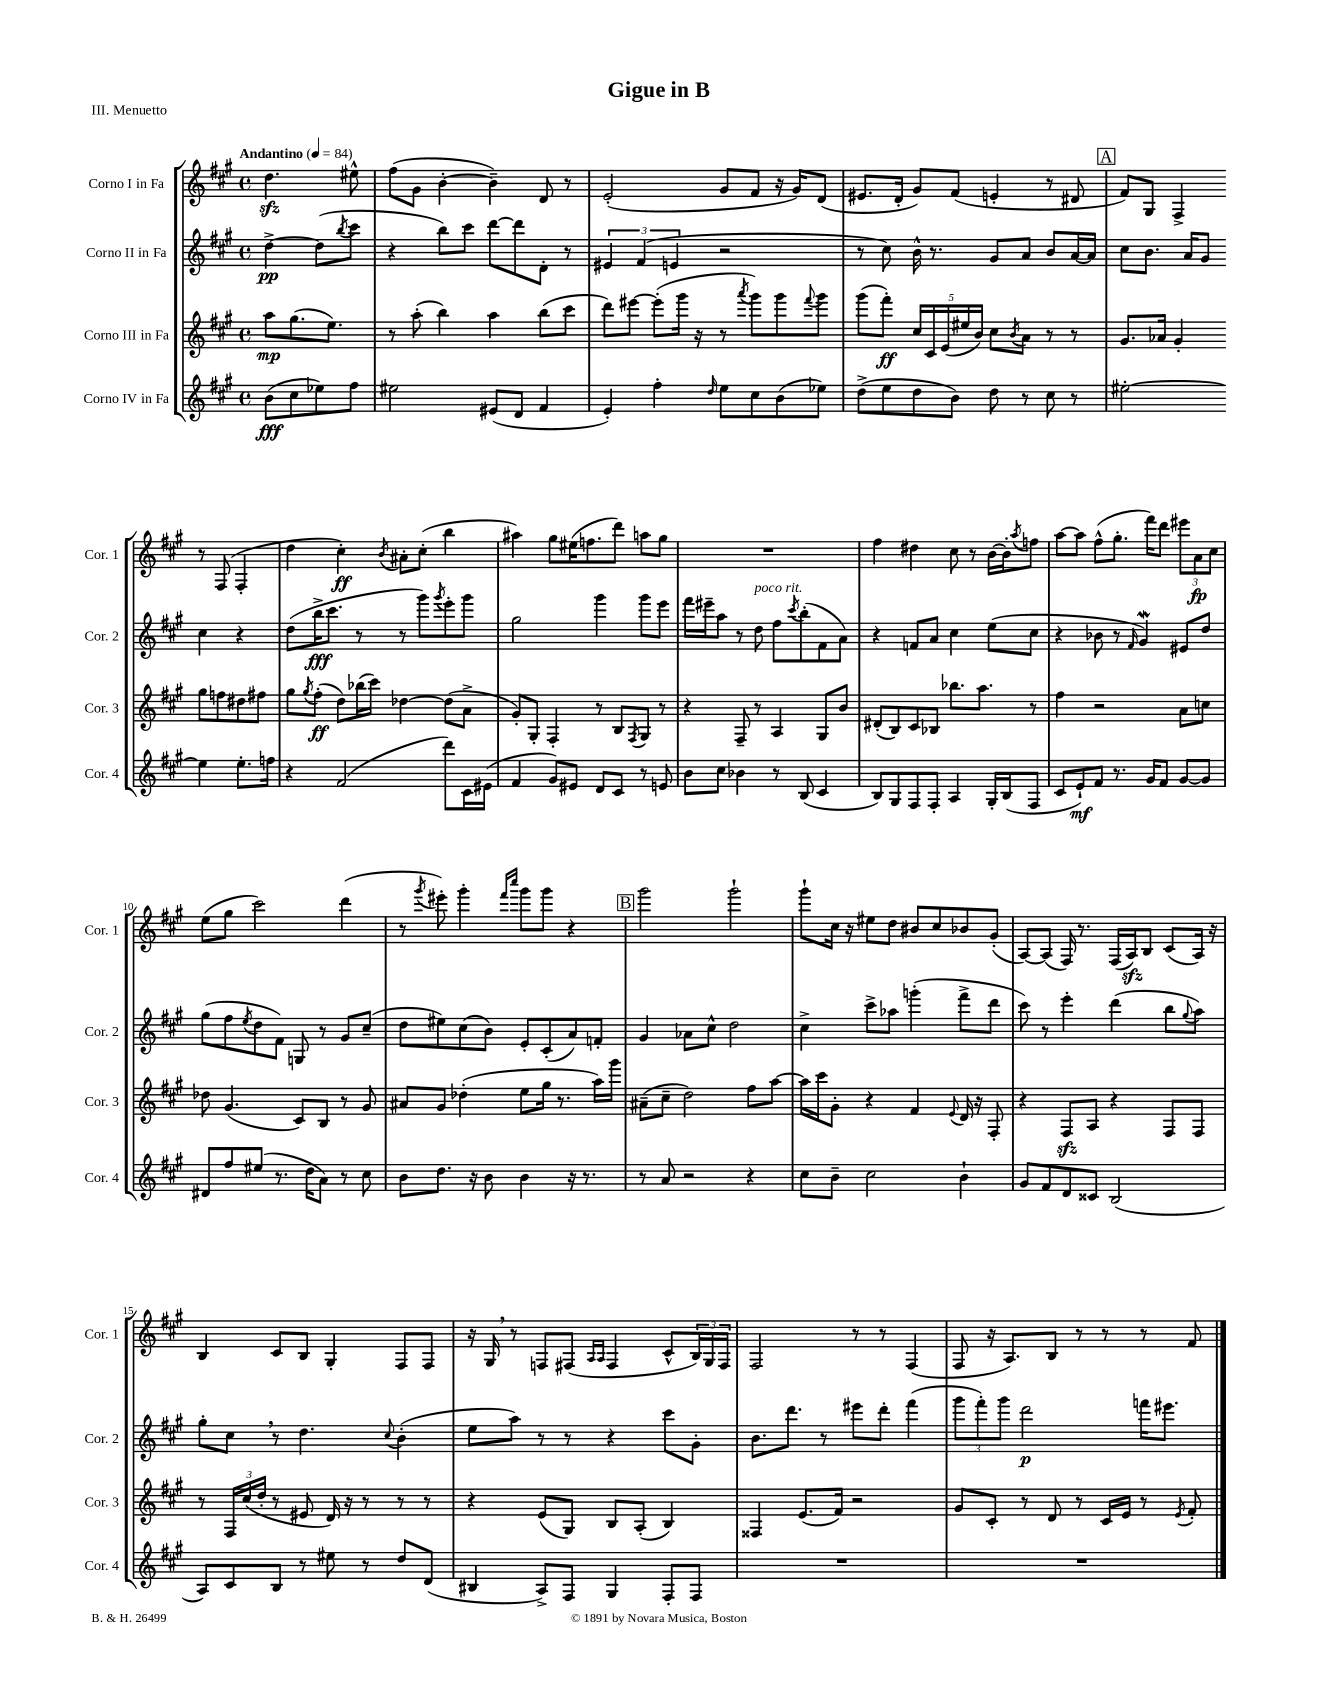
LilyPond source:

\header { title = "Gigue in B" piece = "III. Menuetto" }
<<
\new StaffGroup <<
\new Staff = "s0" \with { instrumentName = "Corno I in Fa" shortInstrumentName = "Cor. 1" } {
    \clef treble \key a \major \defaultTimeSignature \time 4/4 \partial 2 \tempo "Andantino" 4 = 84
    d''4.\sfz eis''8-^ |
    fis''8( gis'8 b'4~-. b'4--) d'8 r8 |
    e'2-.( gis'8 fis'8 r16 gis'16) d'8( |
    eis'8. d'16-. gis'8) fis'8( e'4-. r8 dis'8 |
    \mark \markup { \box "A" } fis'8) gis8 fis4-> r8 fis8( fis4-. |
    d''4 cis''4-.\ff) \acciaccatura { b'8 } ais'8-. cis''8-.( b''4 |
    ais''4) gis''8 eis''16( f''8. d'''8) a''8 gis''8 |
    R1 |
    fis''4 dis''4 cis''8 r8 b'16~ b'16-. \acciaccatura { a''8 } f''8 |
    a''8~ a''8 fis''8-^( gis''8.-. fis'''16) d'''8 \tuplet 3/2 { eis'''8 a'8\fp cis''8 } |
    e''8( gis''8 cis'''2) d'''4( |
    r8 \acciaccatura { gis'''8 } eis'''8-.) gis'''4-. \grace { fis'''16 cis''''16 } gis'''8 gis'''8 r4 |
    \mark \markup { \box "B" } gis'''2 gis'''2-! |
    gis'''8-! cis''16 r16 eis''8 d''8 bis'8 cis''8 bes'8 gis'8-.( |
    a8~) a8( fis16) r8. fis16( a16\sfz) b8 cis'8( a16) r16 |
    b4 cis'8 b8 gis4-. fis8 fis8 |
    r16 gis16 \breathe r8 f8 fis8( \grace { a16 a16 } fis4 cis'8-^ \tuplet 3/2 { b16) gis16 fis16 } |
    fis2 r8 r8 fis4( |
    fis8 r16 a8.) b8 r8 r8 r8 fis'8 \bar "|." |
}
\new Staff = "s1" \with { instrumentName = "Corno II in Fa" shortInstrumentName = "Cor. 2" } {
    \clef treble \key a \major \defaultTimeSignature \time 4/4 \partial 2
    d''4~->\pp d''8( \acciaccatura { b''8 } cis'''8 |
    r4 b''8) cis'''8 d'''8~ d'''8 d'8-. r8 |
    \tuplet 3/2 { eis'4 fis'4( e'4 } r2 |
    r8 cis''8) b'16-^ r8. gis'8 a'8 b'8 a'16~ a'16 |
    \mark \markup { \box "A" } cis''8 b'8. a'16 gis'8 cis''4 r4 |
    d''8( b''16->\fff cis'''8. r8 r8 gis'''8) \acciaccatura { gis'''8 } e'''8-. gis'''8 |
    gis''2 gis'''4 gis'''8 e'''8 |
    fis'''16 eis'''16-- a''8 r8 d''8^\markup { \italic "poco rit." } fis''8 \acciaccatura { cis'''8 } b''8-.( fis'8 a'8) |
    r4 f'8 a'8 cis''4 e''8( cis''8 |
    r4 bes'8 r8 \grace { fis'16 } gis'4\mordent) eis'8 d''8 |
    gis''8( fis''8 \acciaccatura { e''8 } d''8 fis'8) g8 r8 gis'8 cis''8--( |
    d''8 eis''8) cis''8( b'8) e'8-. cis'8-.( a'8) f'8-. |
    \mark \markup { \box "B" } gis'4 aes'8 cis''8-^ d''2 |
    cis''4-> cis'''8-> aes''8 g'''4-.( fis'''8-> d'''8 |
    cis'''8) r8 e'''4-. d'''4( b''8 \appoggiatura { gis''8 } a''8) |
    gis''8-. cis''8 \breathe r8 d''4. \appoggiatura { cis''8 } b'4-.( |
    e''8 a''8) r8 r8 r4 cis'''8 gis'8-. |
    b'8. d'''8. r8 eis'''8 d'''8-. fis'''4( |
    \tuplet 3/2 { gis'''8 fis'''8-.) gis'''8 } d'''2\p f'''16 eis'''8. \bar "|." |
}
\new Staff = "s2" \with { instrumentName = "Corno III in Fa" shortInstrumentName = "Cor. 3" } {
    \clef treble \key a \major \defaultTimeSignature \time 4/4 \partial 2
    a''8\mp gis''8.( e''8.) |
    r8 a''8-.( b''4) a''4 b''8( cis'''8 |
    d'''8) eis'''8~ eis'''8-.( gis'''16 r16 r8 \acciaccatura { a'''8 } gis'''8) gis'''8 \appoggiatura { fis'''8 } gis'''8 |
    gis'''8( fis'''8-.\ff) \tuplet 5/4 { cis''16 cis'16 e'16( eis''16 b'16) } cis''8 \acciaccatura { b'8 } a'8 r8 r8 |
    \mark \markup { \box "A" } gis'8. aes'16 gis'4-. gis''8 f''8 dis''8 fis''8 |
    gis''8 \acciaccatura { gis''8 } fis''8-.\ff( d''8) bes''16( cis'''16) des''4~ des''8( a'8-> |
    gis'8-.) gis8-. fis4-. r8 b8 \acciaccatura { fis8 } gis8 r8 |
    r4 fis8-- r8 a4 gis8 b'8 |
    dis'8-.( b8) cis'8 bes8 bes''8. a''8. r8 |
    fis''4 r2 a'8 c''8 |
    des''8 gis'4.( cis'8) b8 r8 gis'8 |
    ais'8 gis'8 des''4-.( e''8 gis''16 r8. a''16) gis'''16 |
    \mark \markup { \box "B" } ais'8--( cis''8-- d''2) fis''8 a''8~ |
    a''16 cis'''16 gis'8-. r4 fis'4 \appoggiatura { e'8 } d'16 r16 fis8-. |
    r4 fis8\sfz a8 r4 fis8 fis8 |
    r8 \tuplet 3/2 { fis16 cis''16( d''16-. } r8 eis'8 d'16) r16 r8 r8 r8 |
    r4 e'8( gis8) b8 a8-.( b4) |
    fisis4 e'8.( fis'16) r2 |
    gis'8 cis'8-. r8 d'8 r8 cis'16 e'16 r8 \acciaccatura { e'8 } fis'8-. \bar "|." |
}
\new Staff = "s3" \with { instrumentName = "Corno IV in Fa" shortInstrumentName = "Cor. 4" } {
    \clef treble \key a \major \defaultTimeSignature \time 4/4 \partial 2
    b'8\fff( cis''8 ees''8) fis''8 |
    eis''2 eis'8( d'8 fis'4 |
    e'4-.) fis''4-. \grace { d''16 } e''8 cis''8 b'8( ees''8) |
    d''8->( e''8 d''8 b'8) d''8 r8 cis''8 r8 |
    \mark \markup { \box "A" } eis''2~-. eis''4 eis''8.-. f''16 |
    r4 fis'2( d'''8) cis'16 eis'16( |
    fis'4 gis'8) eis'8 d'8 cis'8 r8 e'8 |
    b'8 cis''8 bes'4 r8 b8( cis'4 |
    b8) gis8 fis8 fis8-. a4 gis16-. b16( fis8 |
    cis'8 e'8-!\mf) fis'8 r8. gis'16 fis'8 gis'8~ gis'8 |
    dis'8 fis''8 eis''8( r8. d''16 a'8) r8 cis''8 |
    b'8 d''8. r16 b'8 b'4 r16 r8. |
    \mark \markup { \box "B" } r8 a'8 r2 r4 |
    cis''8 b'8-- cis''2 b'4-! |
    gis'8 fis'8 d'8 cisis'8 b2( |
    a8) cis'8 b8 r8 eis''8 r8 d''8 d'8( |
    bis4 a8->) fis8 gis4 fis8-. fis8 |
    R1 |
    R1 \bar "|." |
}
>>
>>
